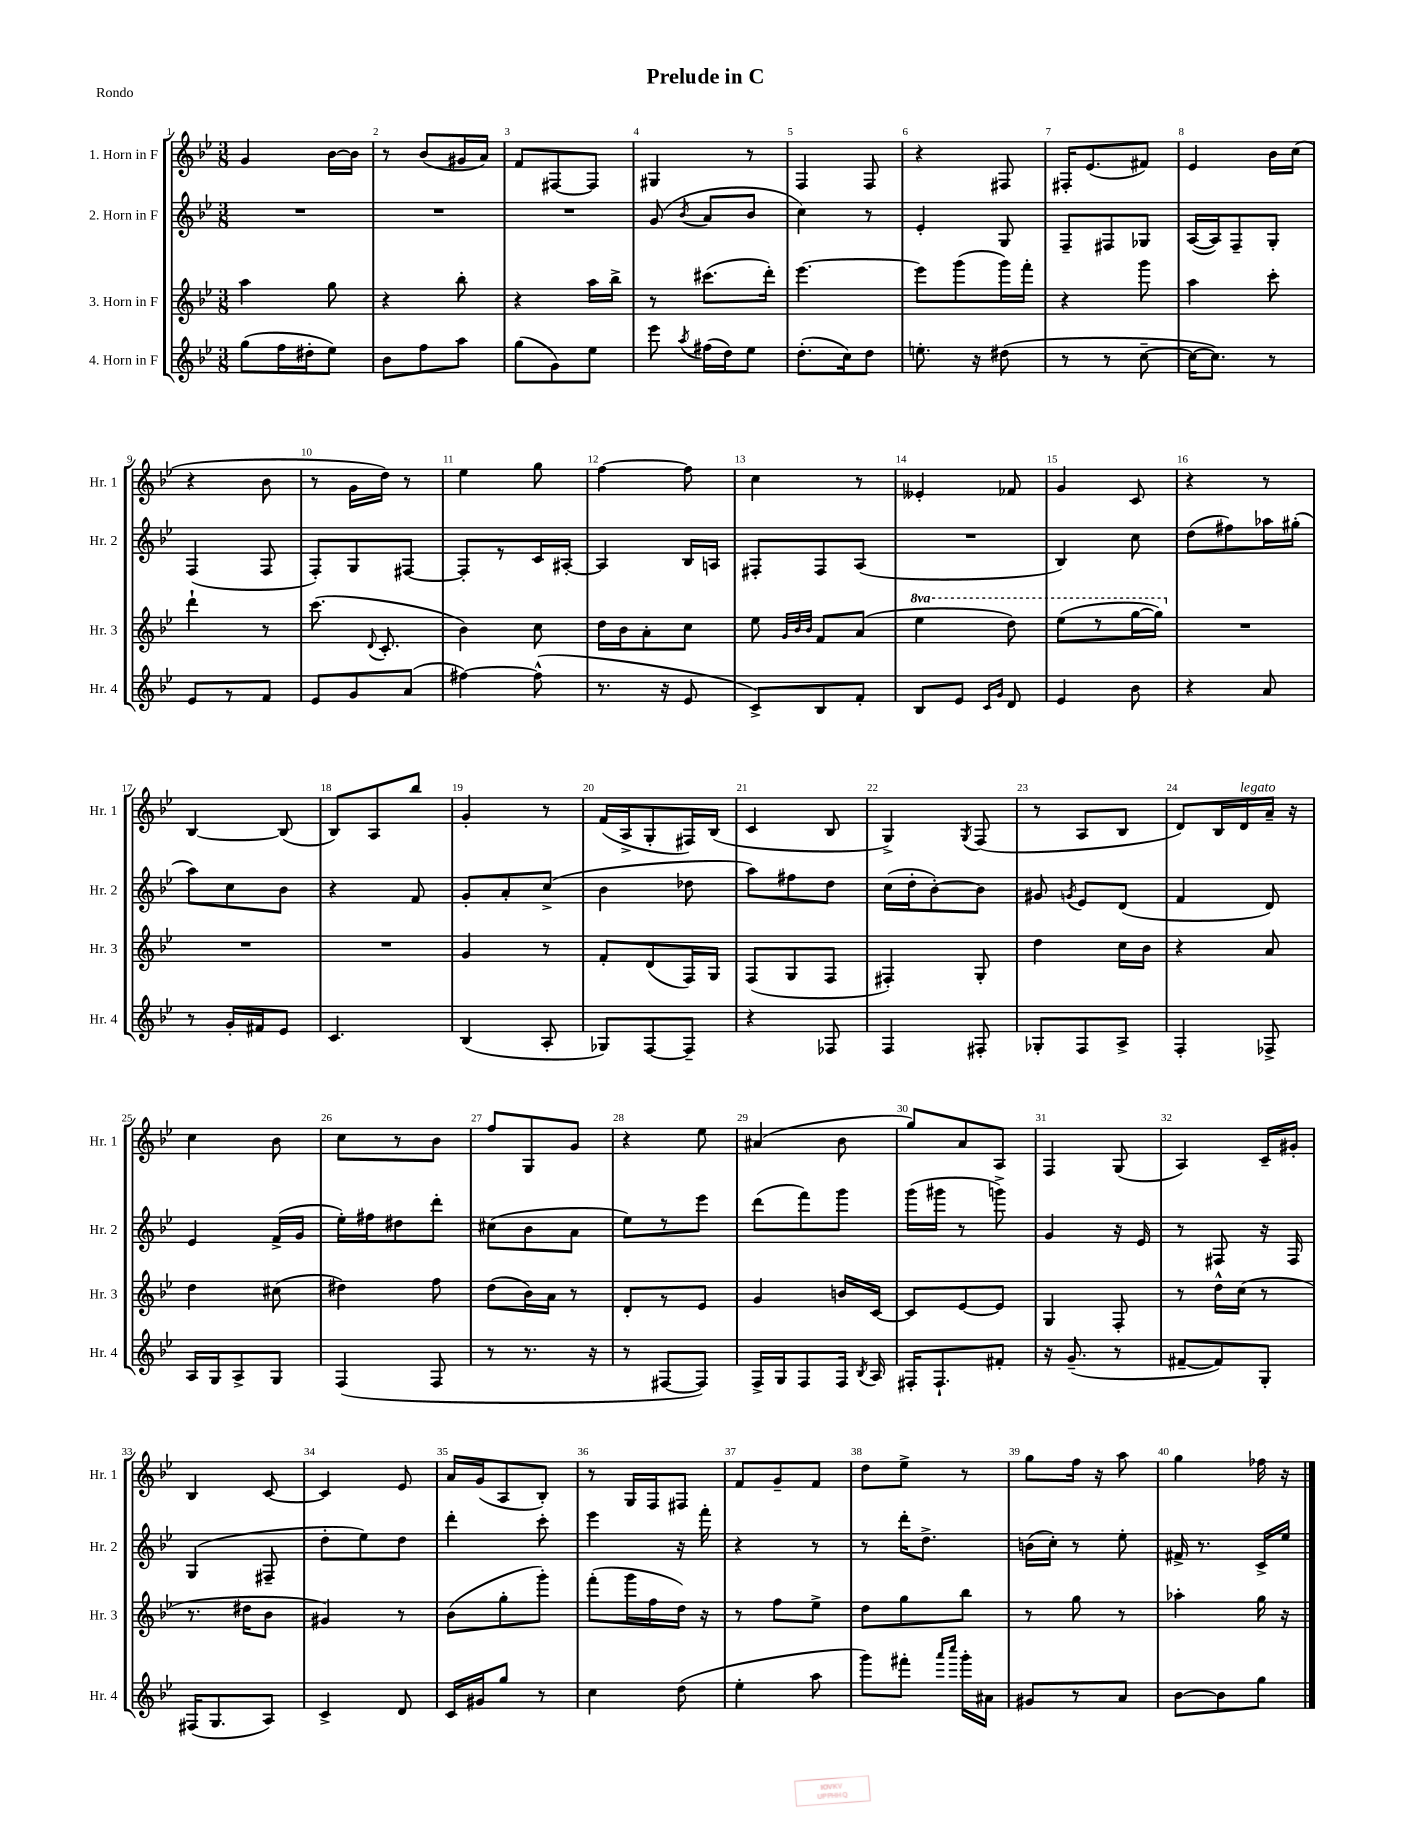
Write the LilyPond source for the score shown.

\header { title = "Prelude in C" piece = "Rondo" }
<<
\new StaffGroup <<
\new Staff = "s0" \with { instrumentName = "1. Horn in F" shortInstrumentName = "Hr. 1" } {
    \clef treble \key bes \major \numericTimeSignature \time 3/8
    \autoBeamOff g'4 bes'16[~ bes'16] |
    r8 bes'8[( gis'16 a'16]) |
    f'8[ fis8~ fis8] |
    gis4 r8 |
    f4 f8 |
    r4 fis8 |
    fis16[-. ees'8.( fis'8]) |
    ees'4 bes'16[ c''16]( |
    r4 bes'8 |
    r8 g'16[ d''16]) r8 |
    ees''4 g''8 |
    f''4~ f''8 |
    c''4 r8 |
    eeses'4-. fes'8 |
    g'4 c'8 |
    r4 r8 |
    bes4~ bes8( |
    bes8[) a8 bes''8] |
    g'4-. r8 |
    f'16[( a16-> g8-. fis16) bes16]( |
    c'4 bes8 |
    g4->) \acciaccatura { g8 } f8( |
    r8 a8[ bes8] |
    d'8[) bes16 d'16^\markup { \italic "legato" } a'16]-- r16 |
    c''4 bes'8 |
    c''8[ r8 bes'8] |
    f''8[ g8 g'8] |
    r4 ees''8 |
    ais'4( bes'8 |
    g''8[) a'8 a8] |
    f4 g8( |
    a4) c'16[-- gis'16]-. |
    bes4 c'8~ |
    c'4 ees'8 |
    a'16[ g'16( a8 bes8]-.) |
    r8 g16[ f16 fis8] |
    f'8[ g'8-- f'8] |
    d''8[ ees''8]-> r8 |
    g''8[ f''16] r16 a''8 |
    g''4 fes''16 r16 \bar "|." |
}
\new Staff = "s1" \with { instrumentName = "2. Horn in F" shortInstrumentName = "Hr. 2" } {
    \clef treble \key bes \major \numericTimeSignature \time 3/8
    \autoBeamOff R4. |
    R4. |
    R4. |
    g'8( \acciaccatura { bes'8 } a'8[ bes'8] |
    c''4) r8 |
    ees'4-. g8 |
    f8[-- fis8 ges8] |
    a16[~( a16) f8-- g8]-. |
    f4( f8 |
    f8[-.) g8 fis8]~ |
    fis8[-. r8 c'16 ais16]~-. |
    ais4 bes16[ a16] |
    fis8[-. fis8 a8]( |
    R4. |
    bes4) c''8 |
    d''8[( fis''8) aes''16 gis''16]-.( |
    a''8[) c''8 bes'8] |
    r4 f'8 |
    g'8[-. a'8-. c''8]->( |
    bes'4 des''8 |
    a''8[) fis''8 d''8] |
    c''16[( d''16-. bes'8~-.) bes'8] |
    gis'8 \acciaccatura { g'8 } ees'8[ d'8]( |
    f'4 d'8) |
    ees'4 f'16[->( g'16] |
    ees''16[-.) fis''16 dis''8 d'''8]-. |
    cis''8[( bes'8 a'8] |
    ees''8[) r8 ees'''8] |
    d'''8[( f'''8) g'''8] |
    g'''16[( gis'''16] r8 g'''8->) |
    g'4 r16 ees'16 |
    r8 fis8 r16 fis16 |
    g4( fis8-- |
    d''8[-. ees''8) d''8] |
    d'''4-. c'''8-. |
    ees'''4 r16 f'''16-. |
    r4 r8 |
    r8 d'''16[-. d''8.]-> |
    b'16[( c''16]-.) r8 ees''8-. |
    fis'16-> r8. c'16[-> ees''16] \bar "|." |
}
\new Staff = "s2" \with { instrumentName = "3. Horn in F" shortInstrumentName = "Hr. 3" } {
    \clef treble \key bes \major \numericTimeSignature \time 3/8 \set Staff.ottavationMarkups = #ottavation-simple-ordinals
    \autoBeamOff a''4 g''8 |
    r4 bes''8-. |
    r4 a''16[ bes''16]-> |
    r8 cis'''8.[( d'''16]-.) |
    ees'''4.~ |
    ees'''8[ g'''8( g'''16) f'''16]-. |
    r4 g'''8 |
    a''4 c'''8-. |
    d'''4-! r8 |
    c'''8.( \appoggiatura { d'8 } c'8.-. |
    bes'4) c''8 |
    d''16[ bes'16 a'8-. c''8] |
    ees''8 \grace { g'32[ bes'32 bes'32] } f'8[ a'8]( |
    \ottava #1 ees'''4 d'''8) |
    ees'''8[( r8 g'''16~ g'''16]) \ottava #0 |
    R4. |
    R4. |
    R4. |
    g'4 r8 |
    f'8[-. d'8( f16) g16] |
    f8[( g8 f8] |
    fis4-.) g8-. |
    d''4 c''16[ bes'16] |
    r4 a'8 |
    d''4 cis''8( |
    dis''4) f''8 |
    d''8[( bes'16) a'16] r8 |
    d'8[-. r8 ees'8] |
    g'4 b'16[ c'16]~ |
    c'8[ ees'8~ ees'8] |
    g4 f8-. |
    r8 d''16[-^ c''16]( r8 |
    r8. dis''16[ bes'8] |
    gis'4) r8 |
    bes'8[( g''8-. g'''8]-.) |
    f'''8[-.( g'''16 f''16 d''16]) r16 |
    r8 f''8[ ees''8]-> |
    d''8[ g''8 bes''8] |
    r8 g''8 r8 |
    aes''4-. g''16 r16 \bar "|." |
}
\new Staff = "s3" \with { instrumentName = "4. Horn in F" shortInstrumentName = "Hr. 4" } {
    \clef treble \key bes \major \numericTimeSignature \time 3/8
    \autoBeamOff g''8[( f''16 dis''16-. ees''8]) |
    bes'8[ f''8 a''8] |
    g''8[( g'8) ees''8] |
    ees'''8 \acciaccatura { a''8 } fis''16[( d''16) ees''8] |
    d''8.[-.( c''16) d''8] |
    e''8.-. r16 dis''8( |
    r8 r8 c''8~-- |
    c''16[~ c''8.]) r8 |
    ees'8[ r8 f'8] |
    ees'8[ g'8 a'8]( |
    fis''4~) fis''8-^( |
    r8. r16 ees'8 |
    c'8[->) bes8 f'8]-. |
    bes8[ ees'8] \grace { c'16[ g'16] } d'8 |
    ees'4 bes'8 |
    r4 a'8 |
    r8 g'16[-. fis'16 ees'8] |
    c'4. |
    bes4( a8-. |
    ges8[) f8~ f8]-- |
    r4 fes8 |
    f4 fis8-. |
    ges8[-. f8 a8]-> |
    f4-. fes8-> |
    a16[ g16 a8-> g8] |
    f4( f8 |
    r8 r8. r16 |
    r8 fis8[~ fis8]) |
    f16[-> g16 f8 f16] \acciaccatura { bes8 } a16 |
    fis16[-. fis8.-! fis'8]-. |
    r16 g'8.--( r8 |
    fis'8[~-- fis'8) g8]-. |
    fis16[( g8. a8]) |
    c'4-> d'8 |
    c'16[ gis'16 g''8] r8 |
    c''4 d''8( |
    ees''4-. a''8 |
    g'''8[) fis'''8]-. \grace { a'''16[ c''''16] } g'''16[-. ais'16] |
    gis'8[ r8 a'8] |
    bes'8[~ bes'8 g''8] \bar "|." |
}
>>
>>
\layout { \context { \Score \override BarNumber.break-visibility = ##(#f #t #t) barNumberVisibility = #all-bar-numbers-visible } }
